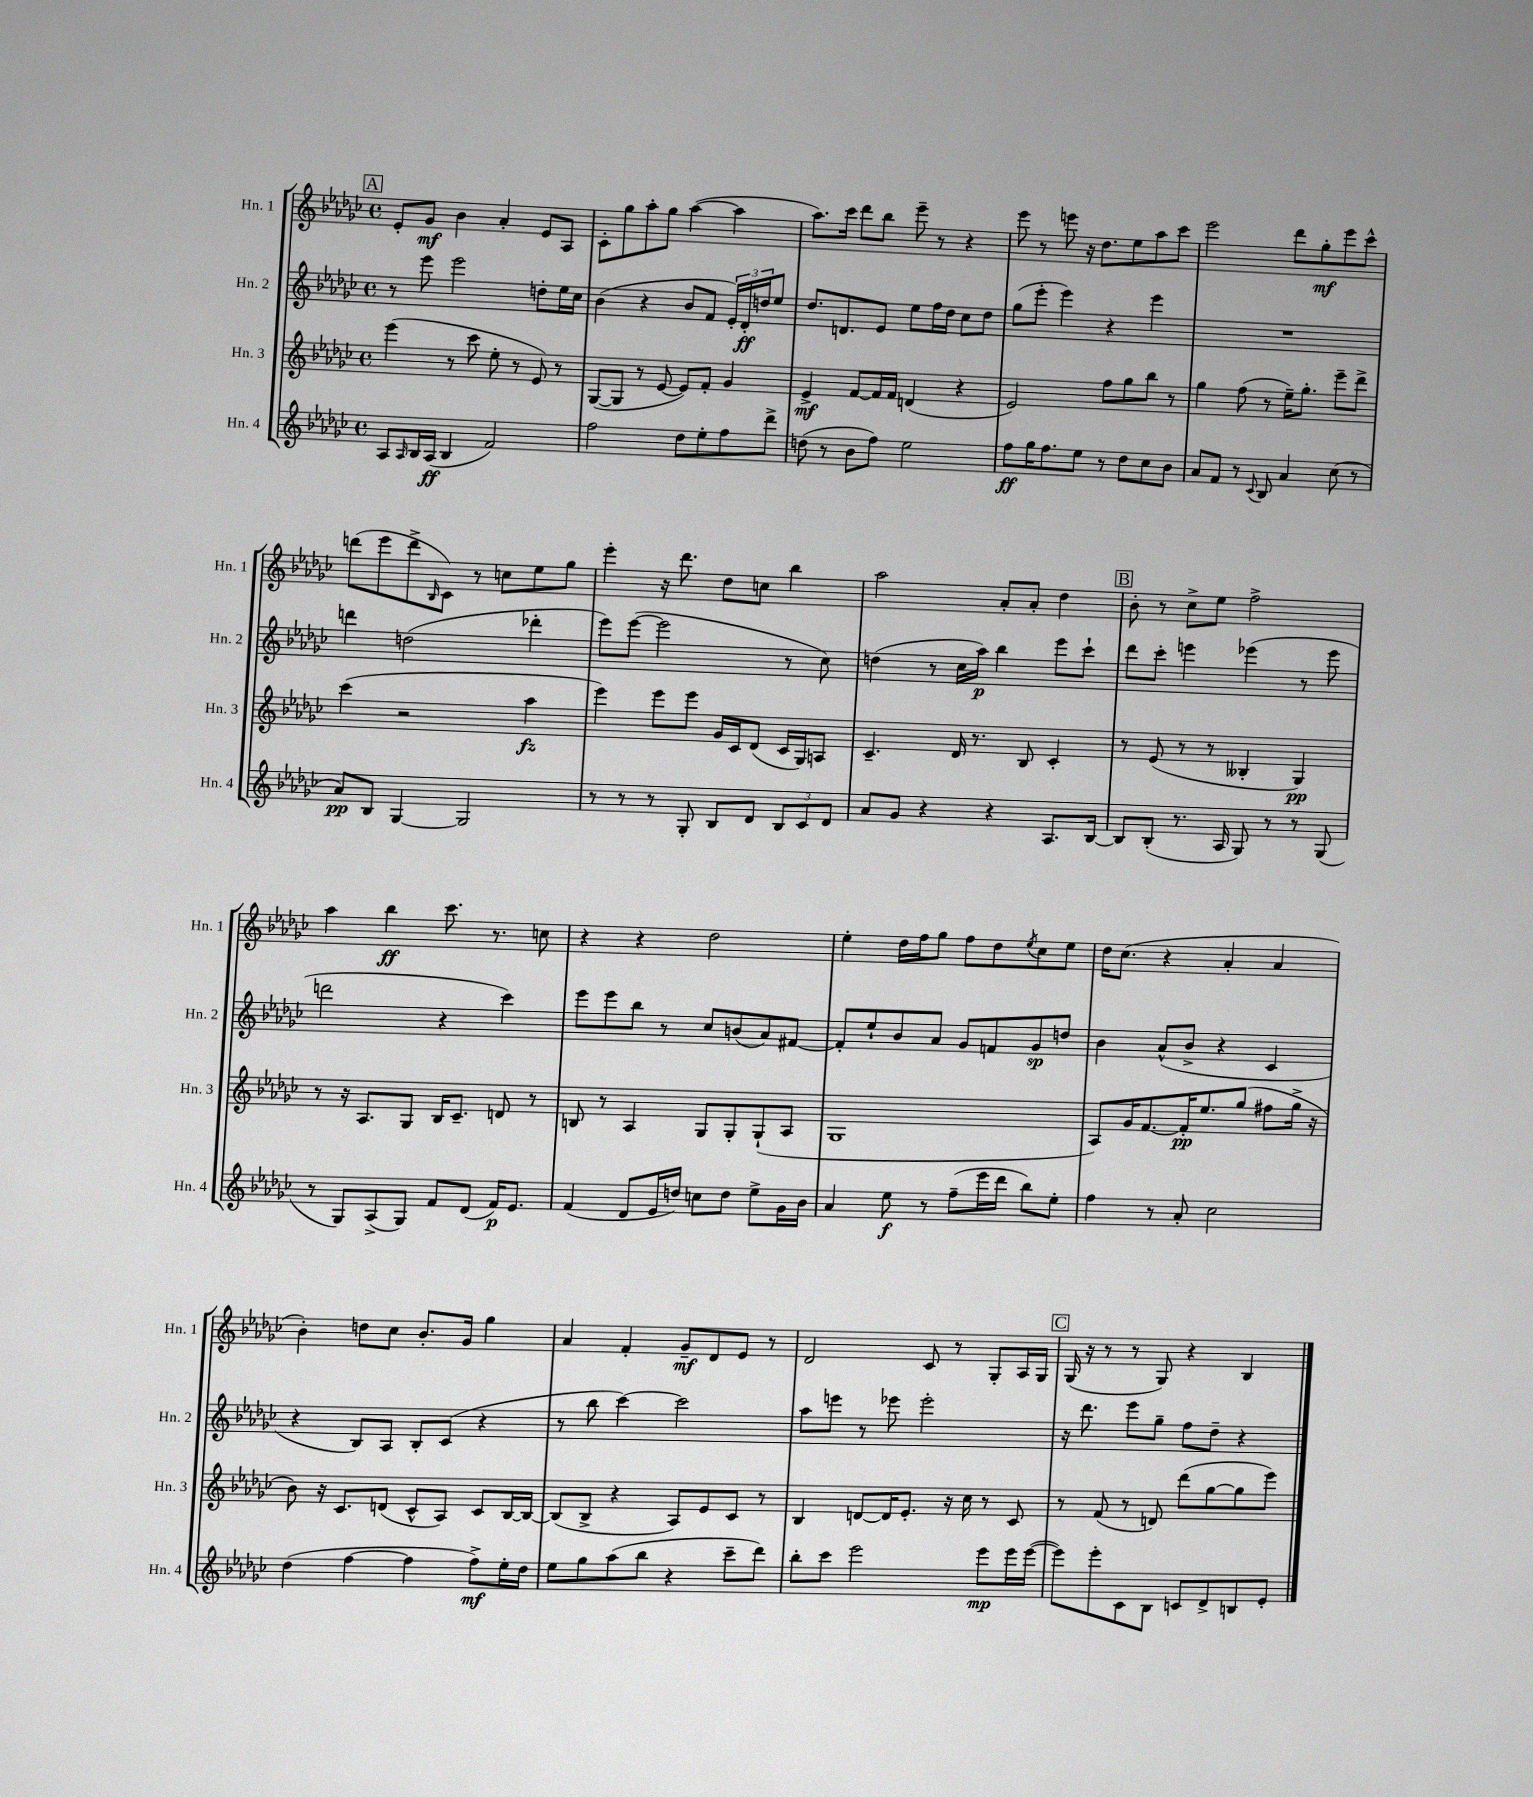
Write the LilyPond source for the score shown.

<<
\new StaffGroup <<
\new Staff = "s0" \with { instrumentName = "Hn. 1" shortInstrumentName = "Hn. 1" } {
    \clef treble \key ges \major \defaultTimeSignature \time 4/4
    \mark \markup { \box "A" } ees'8-. ges'8\mf bes'4 aes'4-. ees'8 aes8 |
    ces'8-. ges''8 aes''8-. ges''8 aes''4~( aes''4 |
    aes''8.) ces'''16 des'''8 bes''8 ees'''8-- r8 r4 |
    ees'''8 r8 e'''8 r16 des''8. ees''8 aes''8 ces'''8 |
    ees'''2 des'''8 ges''8-.\mf ees'''8 ces'''8-^ |
    d'''8( ees'''8 d'''8-> \grace { bes16 } ces'8) r8 c''8 ees''8 ges''8 |
    ees'''4-. r16 des'''8. des''8 c''8 bes''4 |
    aes''2 aes'8-. aes'8-. des''4 |
    \mark \markup { \box "B" } bes'8-. r8 ces''8-> ees''8 f''2-> |
    aes''4 bes''4\ff ces'''8. r8. c''8 |
    r4 r4 des''2 |
    ees''4-. des''16 f''16 ges''8 f''8 des''8 \acciaccatura { ees''8 } ces''8 ees''8 |
    des''16 ces''8.( r4 aes'4-. aes'4 |
    bes'4-.) d''8 ces''8 bes'8.-. ges'16 ges''4 |
    aes'4 f'4-. ges'8--\mf des'8 ees'8 r8 |
    des'2 ces'8 r8 ges8-. aes16 ges16 |
    \mark \markup { \box "C" } ges16( r16 r8 r8 ges8) r4 bes4 \bar "|." |
}
\new Staff = "s1" \with { instrumentName = "Hn. 2" shortInstrumentName = "Hn. 2" } {
    \clef treble \key ges \major \defaultTimeSignature \time 4/4
    \mark \markup { \box "A" } r8 ees'''8 ees'''2 d''8-. ees''16 ces''16 |
    bes'4( r4 bes'8 f'8 \tuplet 3/2 { ees'16-.) des'16-.\ff d''16 } ees''8 |
    des''8. d'8. ees'8 ees''8 f''16 des''16 ces''8 des''8 |
    ges''8( ees'''8-. ees'''4) r4 ees'''4 |
    R1 |
    d'''4 d''2( des'''4-. |
    ees'''8) ees'''8~( ees'''2 r8 ces''8) |
    d''4( r8 ces''16 aes''16\p) bes''4 ees'''8 ces'''8-! |
    \mark \markup { \box "B" } des'''8 ces'''8-. e'''4 ees'''4( r8 ees'''8 |
    d'''2 r4 ces'''4) |
    ees'''8 ees'''8 bes''8 r8 ces''8 b'8( aes'8) fis'8~ |
    fis'8-. ees''8-! bes'8 aes'8 ges'8 f'8 ges'8\sp d''8 |
    bes'4 aes'8-^( bes'8-> r4 ces'4 |
    r4 bes8) aes8 bes8-. ces'8( r4 |
    r8 bes''8 ces'''4~) ces'''2 |
    aes''8 e'''8 r8 ees'''8 ees'''2-. |
    \mark \markup { \box "C" } r16 des'''8. ees'''8 ges''8-- f''8 des''8-- r4 \bar "|." |
}
\new Staff = "s2" \with { instrumentName = "Hn. 3" shortInstrumentName = "Hn. 3" } {
    \clef treble \key ges \major \defaultTimeSignature \time 4/4
    \mark \markup { \box "A" } ees'''4( r8 ces'''8 ees''8-. r8 ees'8) r8 |
    ges8~( ges8 r8 ees'8~ ees'8) f'8-. ges'4 |
    ees'4->\mf f'8~ f'16 f'16 d'4( r4 |
    ees'2) f''8 ges''8 bes''8 r8 |
    ges''4 f''8( r8 ees''16--) ges''8.-. ees'''8-- des'''8-> |
    ces'''4( r2 aes''4\fz |
    ees'''4) ees'''8 ees'''8 ges'16 ces'16 des'8( ces'16 ges16) a8 |
    ces'4.-- des'16 r8. bes8 ces'4-. |
    \mark \markup { \box "B" } r8 ees'8( r8 r8 beses4-. ges4\pp) |
    r8 r16 aes8. ges8 bes16 ces'8.-- d'8 r8 |
    b8 r8 aes4 ges8 ges8-. ges8-!( aes8 |
    ges1 |
    aes8) ges'16 f'8.~ f'16-.\pp ees''8. ges''8( fis''8 ges''16-> r16 |
    bes'8) r16 ces'8. d'8( ces'8-^ aes8) ces'8 bes16~ bes16~ |
    bes8( bes8-> r4 aes8) ees'8 ces'8 r8 |
    bes4 d'8~ d'16 ees'8.-. r16 ces''16 r8 ces'8 |
    \mark \markup { \box "C" } r8 f'8( r8 d'8) des'''8( ges''8~ ges''8 ees'''8) \bar "|." |
}
\new Staff = "s3" \with { instrumentName = "Hn. 4" shortInstrumentName = "Hn. 4" } {
    \clef treble \key ges \major \defaultTimeSignature \time 4/4
    \mark \markup { \box "A" } aes8 \grace { aes16 } bes16 aes16\ff( bes4 f'2) |
    f''2 des''8 ees''8-. f''8 des'''8-> |
    d''8( r8 bes'8 f''8) ees''2 |
    f''8\ff ges''16 f''8. ees''8 r8 des''8 ces''8 bes'8 |
    aes'8 f'8 r8 \appoggiatura { ces'8 } bes8 aes'4 ces''8( r8 |
    aes'8\pp) bes8 ges4~ ges2 |
    r8 r8 r8 ges8-. bes8 des'8 \tuplet 3/2 { bes8 ces'8 des'8 } |
    aes'8 ges'8 r4 r4 aes8. bes16~ |
    \mark \markup { \box "B" } bes8 bes8-.( r8. aes16 ges8) r8 r8 ges8( |
    r8 ges8) aes8->( ges8) f'8 des'8( f'16\p) ees'8. |
    f'4( des'8 ees'16 d''16) c''8 d''8 ees''8-> ges'16 bes'16 |
    aes'4 ees''8\f r8 f''8--( ees'''16 des'''16 bes''8) ees''8-. |
    f''4 r8 aes'8-. ces''2 |
    des''4( f''4~ f''4 f''8->\mf) ees''16-. des''16 |
    ees''8 ges''8 aes''8( bes''8 r4 ces'''8-- des'''8) |
    bes''8-. ces'''8 ees'''2 ees'''8\mp ees'''16 ees'''16~( |
    \mark \markup { \box "C" } ees'''8) ees'''8-. ces'8 bes8 c'8 des'8-> b8 ees'8-. \bar "|." |
}
>>
>>
\layout { \context { \Score \remove "Bar_number_engraver" } }
